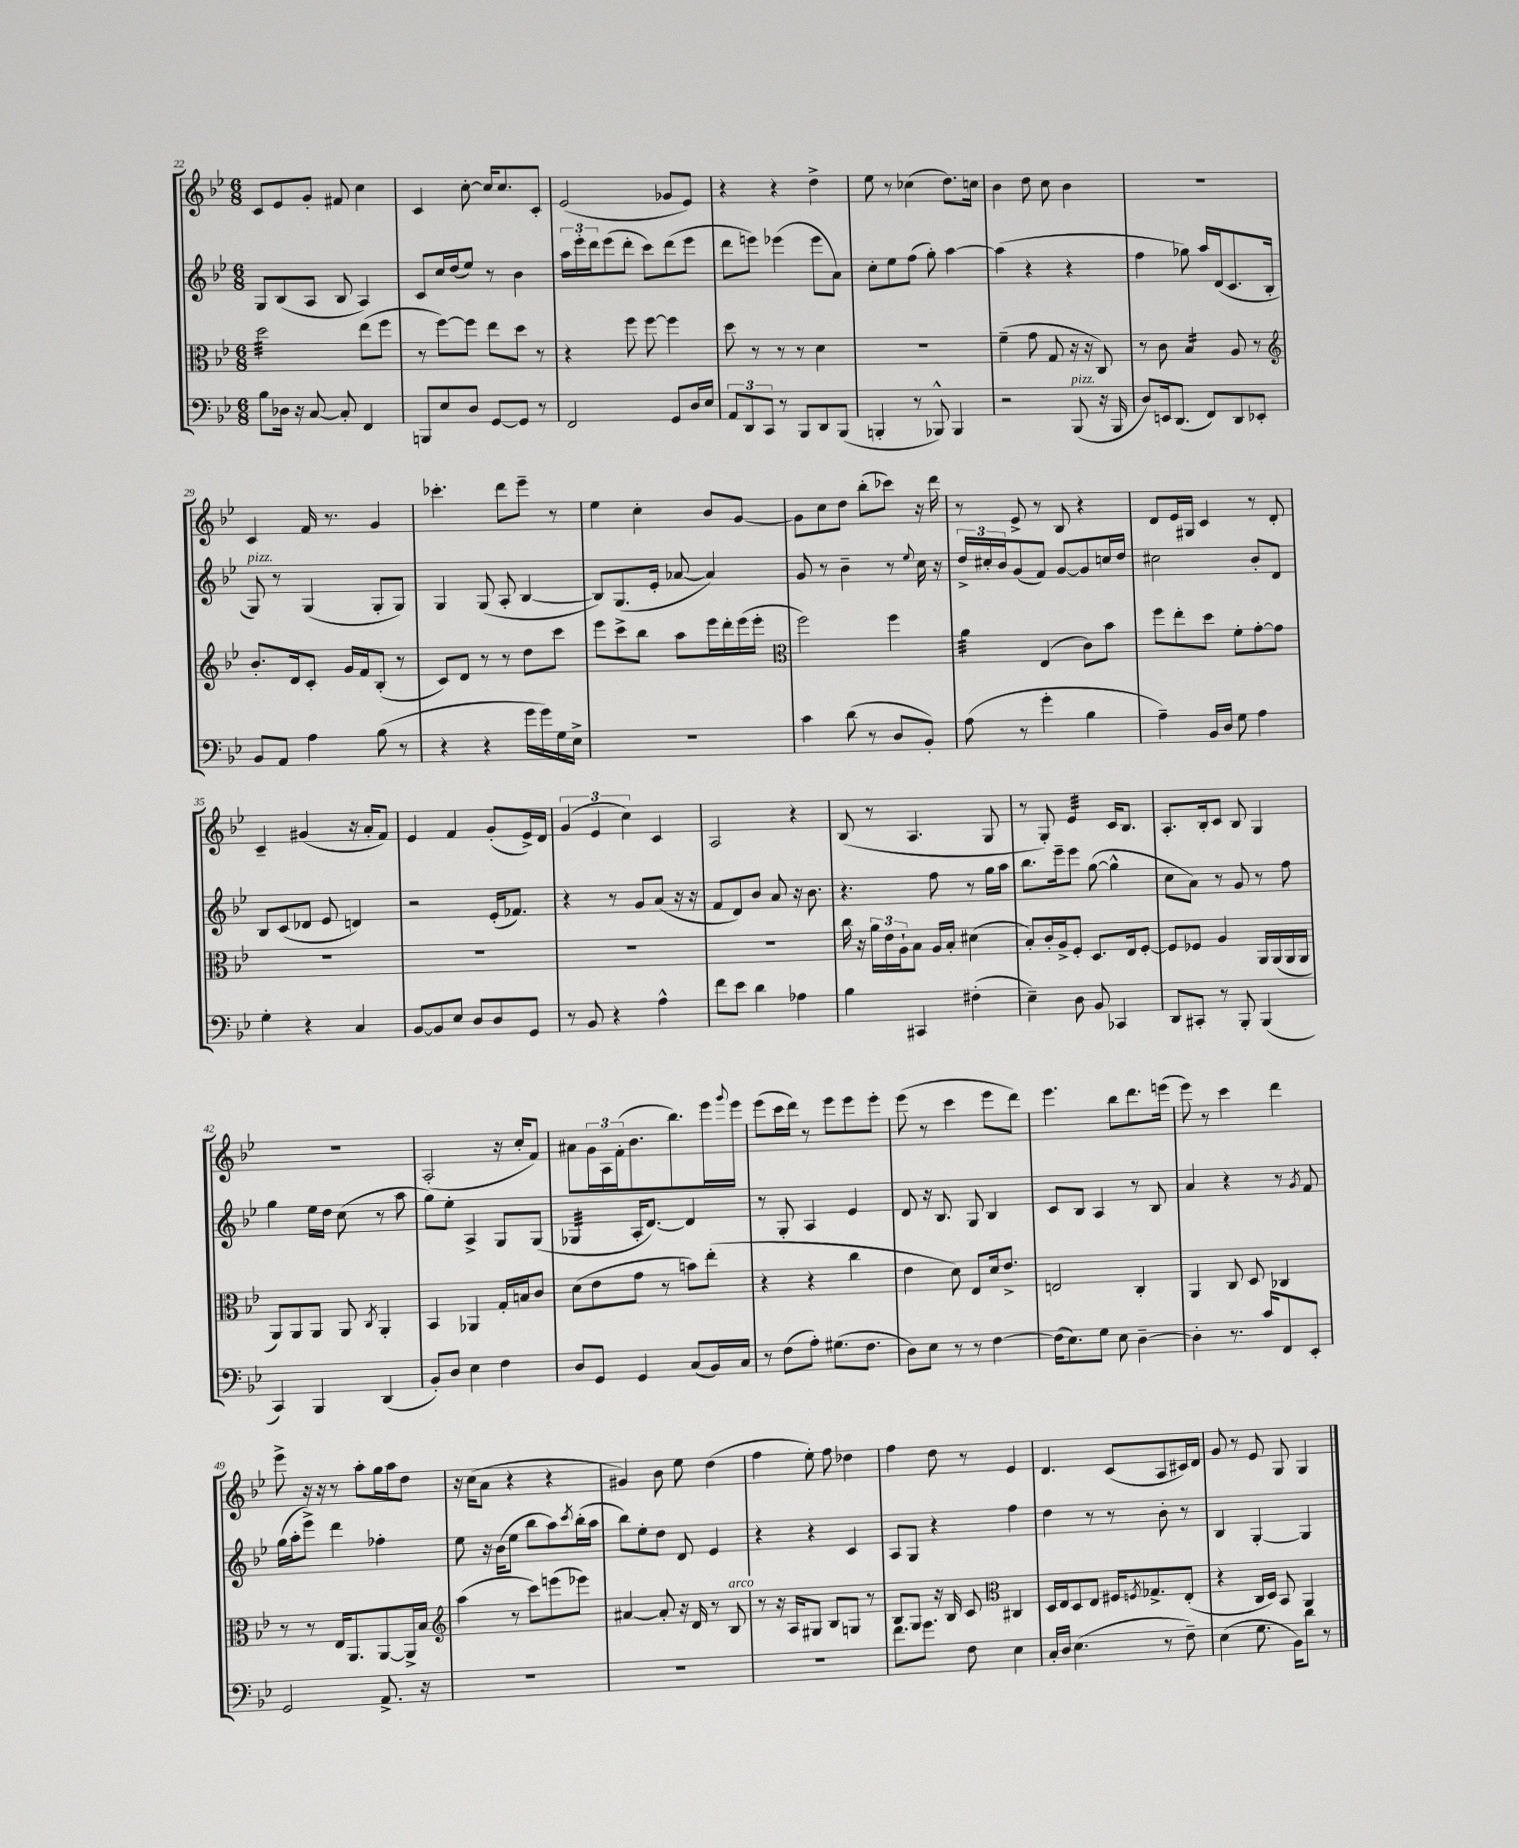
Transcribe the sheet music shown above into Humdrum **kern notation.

**kern	**kern	**kern	**kern
*staff4	*staff3	*staff2	*staff1
*clefF4	*clefC3	*clefG2	*clefG2
*k[b-e-]	*k[b-e-]	*k[b-e-]	*k[b-e-]
*M6/8	*M6/8	*M6/8	*M6/8
8B-	2dd	8G	8c
16D-	.	(8B-	8e-
16r	.	.	.
[8C	.	8A	8g'
8C']	.	8B-	8f#
4FF	(8ee-	4A)	4cc
.	8ff	.	.
=	=	=	=
8BBB	8r	8c	4c
8E-	[8ff)	16cc	.
.	.	(16dd	.
8D	8ff]	8ee-)	[8cc'
[8GG	8ee-	8r	16cc]
.	.	.	8.cc
8GG]	8dd	4b-	.
8r	8r	.	8c'
=	=	=	=
2FF	4r	24aa	(2e-
.	.	24eee-'	.
.	.	24ddd	.
.	.	(8eee-	.
.	8ff	8ddd'	.
.	[8ff	8ccc)	.
8GG	4ff]	(8ddd	8g-
16D	.	8eee-	8e-)
16E-	.	.	.
=	=	=	=
12AA	8dd	8ddd	4r
12DD	.	.	.
.	8r	8eee)	.
12CC	.	.	.
8r	8r	(4eee-	4r
8BBB-	8r	.	.
8DD	4d	8eee-	4dd^
(8BBB-	.	8a)	.
=	=	=	=
4BBB'	2.r	8cc'	8ee-
.	.	8ee-	8r
8r	.	(8ff	(4cc-
8BBB-^^)	.	8gg')	.
4BBB-	.	[4aa	8.dd)
.	.	.	16cc
=	=	=	=
2r	(4f~	(4aa]	4b-
.	8g	4r	8dd
.	8G	.	8cc
(8BBB-	16r	4r	4b-
.	16r	.	.
16r	8C)	.	.
16BBB-	.	.	.
=	=	=	=
8D)	8r	4ff	2.r
16EE	8c	.	.
(8.DD	.	.	.
.	4B-	8gg-)	.
8FF)	.	16aa	.
.	.	(16d	.
8DD	8A	8.c	.
8EE-'	8r	.	.
.	.	16B-'	.
=	=	=	=
*	*clefG2	*	*
8BB-	8.b-'	8G)	4c
8AA	.	8r	.
.	16d	.	.
4A	8c'	(4G	16f
.	.	.	8.r
.	16g	.	.
.	16f	.	.
(8B-	(8B-'	8G'	4g
8r	8r	8G)	.
=	=	=	=
4r	8c)	4G	4.ccc-'
.	8d	.	.
4r	8r	(8G	.
.	8r	8A'	8ddd
16g	8dd	[4B-	8eee-~
16g)	.	.	.
16G	8ccc	.	8r
16E-^	.	.	.
=	=	=	=
2.r	8eee-	8B-])	4ee-
.	8ccc^	(8.G	.
.	8bb-	.	4cc'
.	.	16e-'	.
.	8aa	[8a-	.
.	16eee-	4a-])	8b-
.	16ddd'	.	.
.	(16eee-	.	[8g
.	16eee-'	.	.
=	=	=	=
*	*clefC3	*	*
4c	2ff)	8g	8g]
.	.	8r	8cc
(8d	.	4b-~	8dd
8r	.	.	(8bb-'
8D	4ff	8r	8ccc-)
.	.	8qqee-	.
8BB-')	.	16cc	16r
.	.	16r	16ddd
=	=	=	=
(8A	4a	24dd^	8r
.	.	24cc#'	.
.	.	24b-	.
8r	.	(8g	8e-^
4g'	(4E-	8f)	8r
.	.	[8g	8B-
4B-	8c)	8g]	4r
.	8b-	16cc	.
.	.	16dd	.
=	=	=	=
4A~)	8ff	2cc#	8d
.	8ee-'	.	16e-
.	.	.	16G#
16BB-	8dd	.	4c
16D	.	.	.
8G	8f'	.	.
4A	[8g'	8b-'	8r
.	8g]	8d	8d'
=	=	=	=
4G'	2.r	8B-	4c~
.	.	(8c	.
4r	.	8d-	(4g#
.	.	8e-	.
4C	.	4d)	16r
.	.	.	16a'
.	.	.	8f)
=	=	=	=
[8BB-	2.r	2r	4e-
8BB-]	.	.	.
8E-	.	.	4f
8D	.	.	.
8D	.	(16e-'	(8g'
.	.	8.f-)	.
8GG	.	.	16e-^)
.	.	.	16d
=	=	=	=
8r	2.r	4r	(6g
8BB-	.	.	.
.	.	.	6e-
4r	.	8r	.
.	.	.	6cc)
.	.	8g	.
4A^^	.	(8a	4c
.	.	16r	.
.	.	16r	.
=	=	=	=
8f	2.r	8f	2A
8e-	.	8d)	.
4d	.	8b-	.
.	.	8a	.
4A-	.	16r	4r
.	.	8.b-	.
=	=	=	=
4B-	16cc	4.r	(8B-
.	16r	.	.
.	24a	.	8r
.	24e-	.	.
.	24A`	.	.
4CC#	8B-	.	4.A
.	16A	8ff	.
.	16B-'	.	.
(4F#'	(4d#	8r	.
.	.	16gg	8G
.	.	16aa	.
=	=	=	=
4E-~)	8B-')	8.bb-	8r
.	16c'	.	8G')
.	16A^	16eee-~	.
8D	8F'	8eee-	4e-
8BB-	8.D	([8gg	.
4CC-	.	4gg^^]	16c
.	16E-	.	8.B-
.	[8F'	.	.
=	=	=	=
8DD	8F]	8cc	8.A'
8CC#'	8F-	8a)	.
.	.	.	16B-'
8r	4A	8r	8c
8BBB-'	.	8g	8B-
(4BBB-	16AA	8r	4G
.	(16AA	.	.
.	16AA	8ff	.
.	16AA	.	.
=	=	=	=
4CC)	8AA)	4gg	2.r
.	8AA	.	.
4BBB-	8AA	16ee-	.
.	.	16dd	.
.	8AA	(8cc	.
.	8qC	.	.
(4DD	4AA'	8r	.
.	.	8aa	.
=	=	=	=
8BB-')	4BB-	8gg)	(2A'
8D	.	8ee-'	.
4E-	4AA-	4A^	.
4F	16G'	8G	16r
.	16B	.	16cc'
.	8c	(8G	8f)
=	=	=	=
8D	(8d	4G-	8a#
8GG	8e-	.	24g
.	.	.	24A
.	.	.	(24f'
4GG	8g	16A'	8.b-
.	.	[8.d)	.
.	8r	.	.
.	.	.	8.bb-)
(8C	8b)	4d]	.
16BB-)	(8ee-'	.	16eee-
.	.	.	8qqggg
16C	.	.	16eee-
=	=	=	=
8r	4r	8r	(8eee-
(8F	.	8G'	16ccc
.	.	.	16ddd)
8A')	4r	4A	8r
(8.G#	.	.	8eee-
.	4cc	4e-	8eee-
8.F	.	.	.
.	.	.	8eee-'
=	=	=	=
8D)	4e-	8d	(8eee-
8E-	.	16r	8r
.	.	8.B-	.
8r	8d)	.	4ccc
8r	8E-	8G	.
[4F	16d	4B-	8eee-
.	8.e-^	.	.
.	.	.	8ddd)
=	=	=	=
(16F]	2E	8c	4.eee-
8.E-)	.	.	.
.	.	8B-	.
8G	.	4A	.
8E-	.	.	8bb-
[4D~	4C'	8r	8.ddd
.	.	8B-	.
.	.	.	(16eee
=	=	=	=
4D']	4AA	4a	8eee-)
.	.	.	8r
8.r	8C	4r	4ccc
.	8D	.	.
16c	.	.	.
8FF	4C-	8r	4ddd
.	.	8qg	.
8EE-'	.	8f	.
=	=	=	=
2GG	8r	(16gg	8eee-^
.	.	16aa'	.
.	8r	8eee-^)	16r
.	.	.	16r
.	16E-	4ddd	8r
.	8.AA	.	.
.	.	.	8aa'
8.AA^	[8AA	4ff-'	16gg
.	.	.	16aa
.	16AA^]	.	8dd
16r	16B-	.	.
=	=	=	=
*	*clefG2	*	*
2.r	(4aa	8ee-	16r
.	.	.	(16cc
.	.	16r	8a
.	.	(16b-	.
.	8r	8ee-	4r
.	8ccc)	8bb-	.
.	(8eee	8aa)	4r
.	.	8qccc	.
.	8eee-)	(16bb-'	.
.	.	16aa	.
=	=	=	=
2.r	[4a#	8bb-)	4g#)
.	.	8ee-'	.
.	8a#']	8dd	8b-
.	16r	8d	8ee-
.	16d	.	.
.	8r	4e-	(4dd
.	8B-	.	.
=	=	=	=
2.r	8r	4r	4ff
.	16r	.	.
.	16A	.	.
.	8G#	4r	8ee-')
.	8B-	.	8ff
.	8G	4c	4dd-
.	8r	.	.
=	=	=	=
8.f	8B-	8A	4ff
.	8G	8G	.
8.g	.	.	.
.	16r	4r	8dd
.	16B-	.	.
8F	8c	.	8r
*	*clefC3	*	*
4E-	4C#	4ff	4e-
=	=	=	=
16C'	16D	4dd	4.d
16D	16E-	.	.
(4.E-	8D	.	.
.	8E-	8r	.
.	16F#	8r	(8c
.	8qF	.	.
.	8.G-^	.	.
8r	.	8b-'	8A
8F~)	(8E-'	8r	16c#)
.	.	.	16d
=	=	=	=
(4E-	4r	4B-	8g
.	.	.	8r
8.G	16C	[4G'	8e-
.	16D)	.	.
.	8BB-	.	8G
16BB-)	.	.	.
8d	4AA	4G]	4G
8r	.	.	.
==	==	==	==
*-	*-	*-	*-
